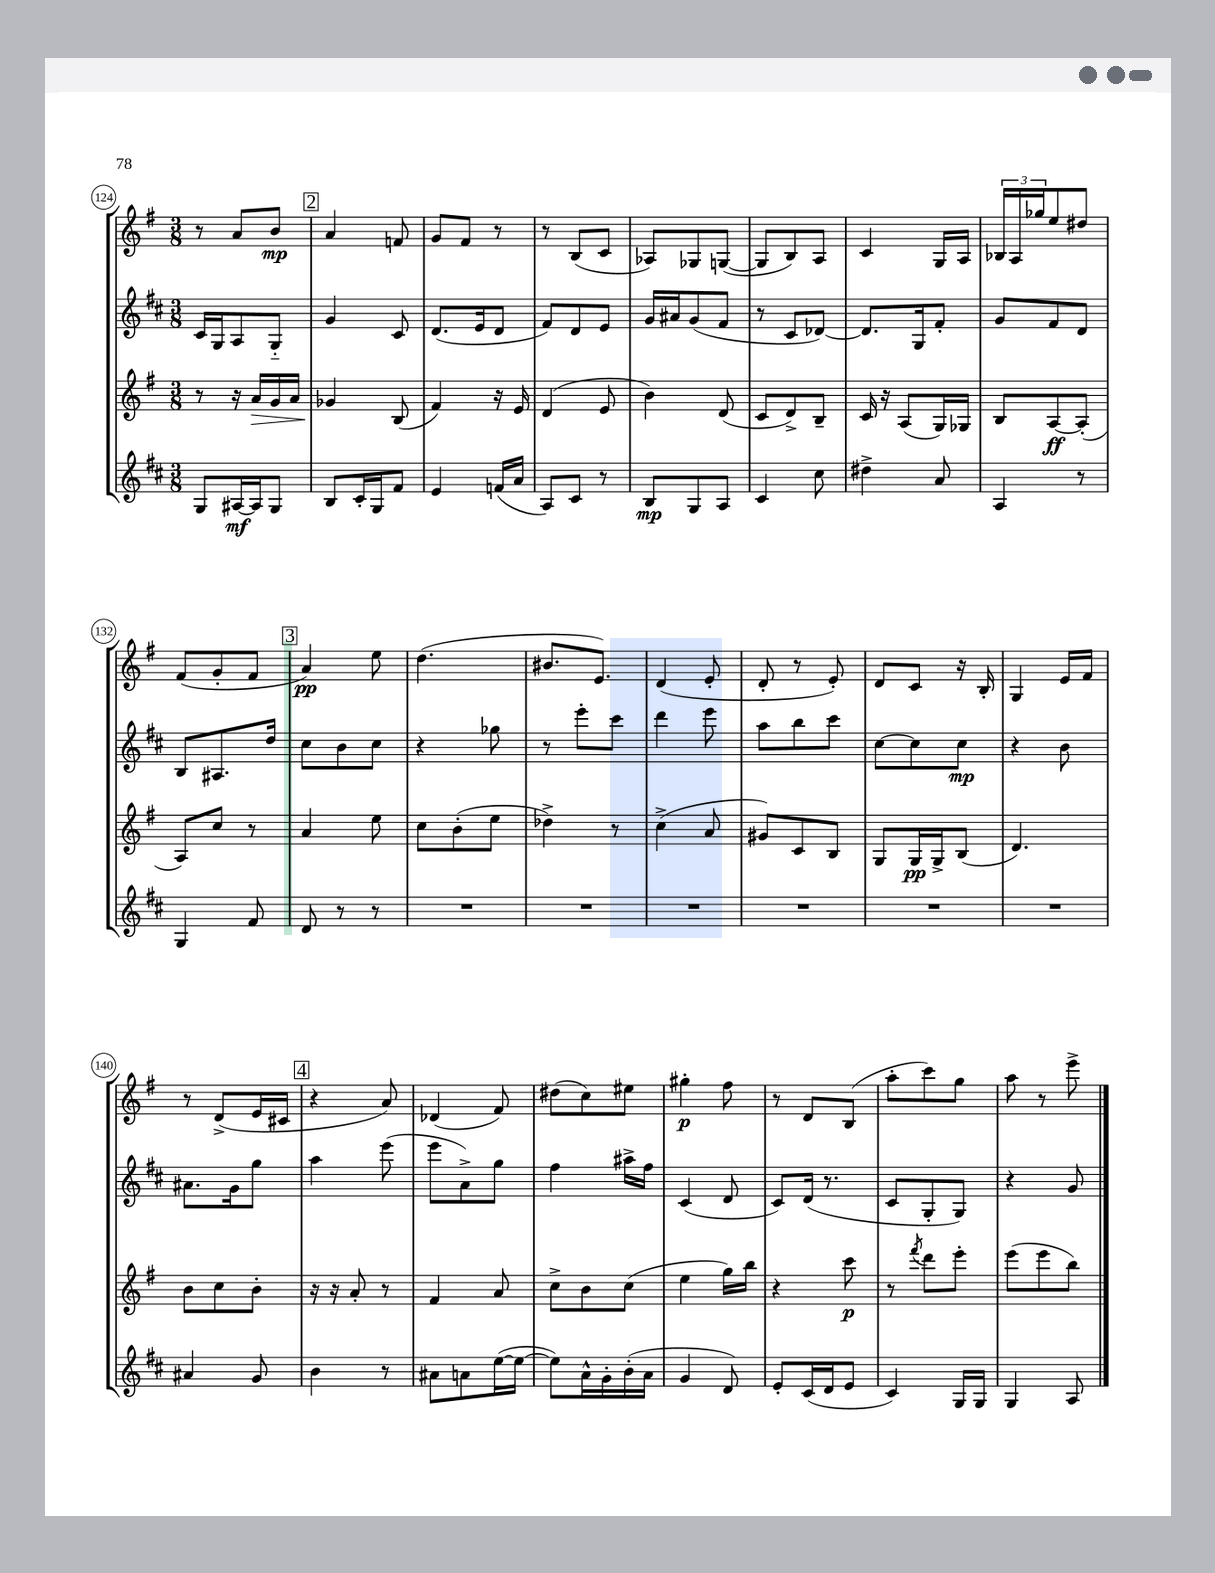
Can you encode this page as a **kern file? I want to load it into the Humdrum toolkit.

**kern	**kern	**kern	**kern
*staff4	*staff3	*staff2	*staff1
*clefG2	*clefG2	*clefG2	*clefG2
*k[f#c#]	*k[f#]	*k[f#c#]	*k[f#]
*M3/8	*M3/8	*M3/8	*M3/8
8G/L	8r	16c#/LL	8r
.	.	16G/J	.
[16A#/L	16r	8A/	8a/L
16A#/]J	16a/LL	.	.
8G/J	16g/	8G'~/J	8b/J
.	16a/JJ	.	.
=	=	=	=
8B/L	4g-/	4g/	4a/
16c#'/L	.	.	.
16G/J	.	.	.
8f#/J	(8B/	8c#/	8f/
=	=	=	=
4e/	4f#/)	(8.d/L	8g/L
.	.	.	8f#/J
.	.	16e/k	.
(16f/LL	16r	8d/J	8r
16a/JJ	16e/	.	.
=	=	=	=
8A/L)	(4d/	8f#/L)	8r
8c#/J	.	8d/	(8B/L
8r	8e/	8e/J	8c/J
=	=	=	=
8B/L	4b\)	16g/LL	8A-/L)
.	.	16a#/J	.
8G/	.	(8g/	8G-/
8A/J	(8d/	8f#/J	([8G/J
=	=	=	=
4c#/	8c/L	8r	8G/]L
.	8d^/)	8c#/L	8B/)
8cc#\	8B~/J	[8d-/J)	8A/J
=	=	=	=
4dd#^\	16c/	8.d-/]L	4c/
.	16r	.	.
.	(8A/L	.	.
.	.	16G/k	.
8a/	16G/L)	8f#'/J	16G/LL
.	16G-/JJ	.	16A/JJ
=	=	=	=
4A/	8B/L	8g/L	24B-/LL
.	.	.	24A/
.	.	.	24gg-/J
.	[8A/	8f#/	8ee/
8r	(8A'/]J	8d/J	8dd#/J
=	=	=	=
4G/	8A/L)	8B/L	(8f#/L
.	8cc/J	8.A#/	8g'/
8f#/	8r	.	8f#/J
.	.	16dd/Jk	.
=	=	=	=
8d/	4a/	8cc#\L	4a/)
8r	.	8b\	.
8r	8ee\	8cc#\J	8ee\
=	=	=	=
4.r	8cc\L	4r	(4.dd\
.	(8b'\	.	.
.	8ee\J	8gg-\	.
=	=	=	=
4.r	4dd-^\)	8r	8.b#/L
.	.	8eee'\L	.
.	.	.	8.e/J)
.	8r	8ccc#\J	.
=	=	=	=
4.r	(4cc^\	4ddd\	(4d/
.	8a/	8eee\	8e'/
=	=	=	=
4.r	8g#/L)	8aa\L	8d'/
.	8c/	8bb\	8r
.	8B/J	8ccc#\J	8e'/)
=	=	=	=
4.r	8G/L	[8cc#\L	8d/L
.	16G/L	8cc#\]	8c/J
.	16G^/J	.	.
.	(8B/J	8cc#\J	16r
.	.	.	16B'/
=	=	=	=
4.r	4.d/)	4r	4G/
.	.	8b\	16e/LL
.	.	.	16f#/JJ
=	=	=	=
4a#/	8b\L	8.a#\L	8r
.	8cc\	.	(8d^/L
.	.	16g\k	.
8g/	8b'\J	8gg\J	16e/L
.	.	.	16c#/JJ
=	=	=	=
4b\	16r	4aa\	4r
.	16r	.	.
.	8a'/	.	.
8r	8r	(8eee\	8a/)
=	=	=	=
8a#\L	4f#/	8eee\L	(4d-/
8a\	.	8a^\)	.
([16ee\L	8a/	8gg\J	8f#/)
16ee\_JJ	.	.	.
=	=	=	=
8ee\]L)	8cc^\L	4ff#\	(8dd#\L
16a^^\L	8b\	.	8cc\)
16g'\	.	.	.
(16b'\	(8cc\J	16aa#^\LL	8ee#\J
16a\JJ	.	16ff#\JJ	.
=	=	=	=
4g/	4ee\	(4c#/	4gg#'\
8d/)	16gg\LL)	8d/	8ff#\
.	16bb\JJ	.	.
=	=	=	=
8e'/L	4r	8c#/L)	8r
(16c#/L	.	(16d/Jk	8d/L
16d/J	.	8.r	.
8e/J	8ccc\	.	(8B/J
=	=	=	=
4c#/)	8r	8c#/L	8aa'\L
.	8qfff#/	.	.
.	8ddd\L	8G'/	8ccc\)
16G/LL	8eee'\J	8G/J)	8gg\J
16G/JJ	.	.	.
=	=	=	=
4G/	(8eee\L	4r	8aa\
.	8eee\	.	8r
8A/	8bb\J)	8g/	8eee^\
==	==	==	==
*-	*-	*-	*-
